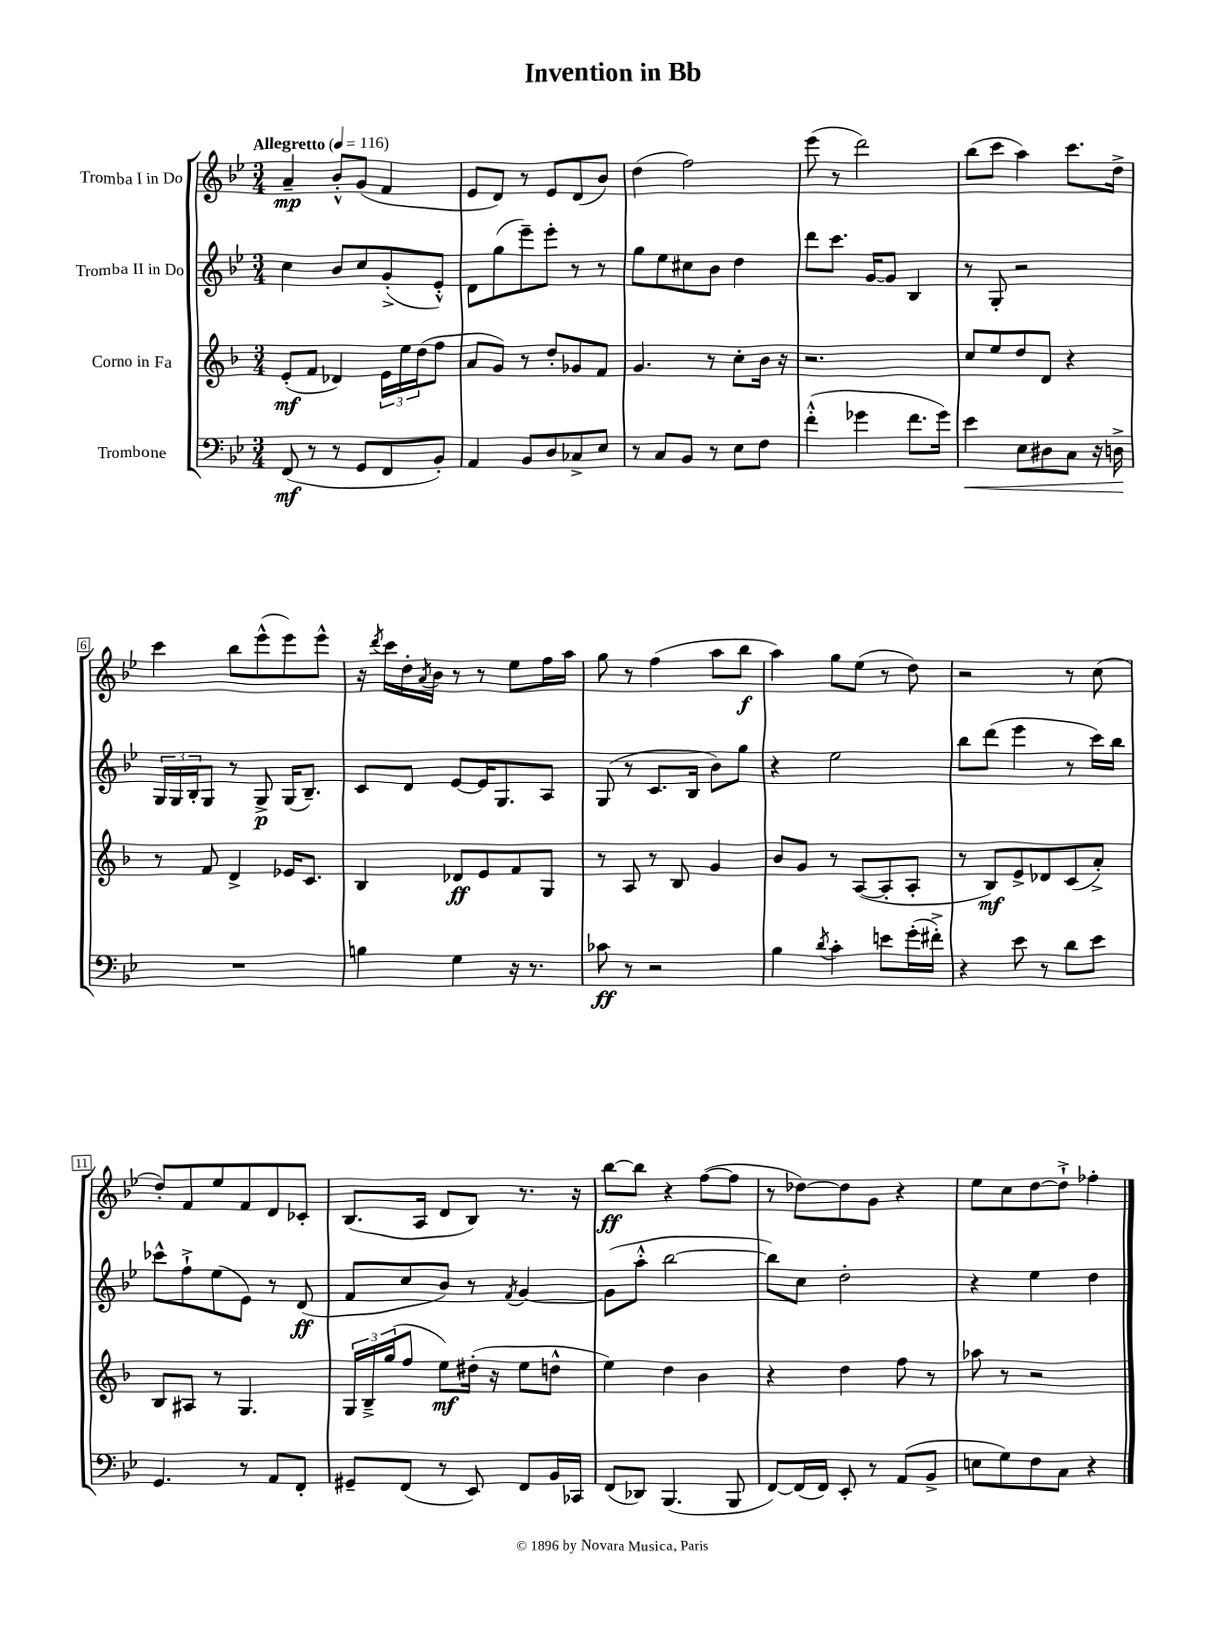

**kern	**kern	**kern	**kern
*staff4	*staff3	*staff2	*staff1
*clefF4	*clefG2	*clefG2	*clefG2
*k[b-e-]	*k[b-]	*k[b-e-]	*k[b-e-]
*M3/4	*M3/4	*M3/4	*M3/4
*MM116	*MM116	*MM116	*MM116
(8FF	(8e'	4cc	4a~
8r	8f	.	.
8r	4d-)	8b-	8b-'^^
8GG	.	8cc	(8g
8FF	24e	(8g'^	4f
.	24ee	.	.
.	(24dd	.	.
8BB-')	8ff	8e-'^^)	.
=	=	=	=
4AA	8a	8d	8e-
.	8g)	(8gg	8d)
8BB-	8r	8eee-~)	8r
8D	8dd'	8eee-'	8e-
8C-^	8g-	8r	(8d
8E-	8f	8r	8b-)
=	=	=	=
8r	4.g	8gg	(4dd
8C	.	8ee-	.
8BB-	.	8cc#	2ff)
8r	8r	8b-	.
8E-	8cc'	4dd	.
8F	16b-	.	.
.	16r	.	.
=	=	=	=
(4f'^^	2.r	8ddd	(8eee-
.	.	8.ccc	8r
4g-	.	.	2ddd)
.	.	[16g	.
.	.	8g]	.
8.f	.	4B-	.
16g-)	.	.	.
=	=	=	=
4e-	8cc	8r	(8bb-
.	8ee	8G'	8ccc
8E-	8dd	2r	4aa)
8D#	8d	.	.
8C	4r	.	8.ccc
16r	.	.	.
16D^	.	.	16dd^
=	=	=	=
2.r	8r	24G	4ccc
.	.	24G	.
.	.	24B-'	.
.	8f	8G	.
.	4d^	8r	8bb-
.	.	8G^	(8eee-^^
.	16e-	(16G	8eee-)
.	8.c	8.B-~)	.
.	.	.	8eee-^^
=	=	=	=
4B	4B-	8c	16r
.	.	.	8qddd
.	.	.	16ccc
.	.	8d	16dd'
.	.	.	8qa
.	.	.	16b-
4G	8d-	[8e-	8r
.	8e	16e-]	8r
.	.	8.G	.
16r	8f	.	8ee-
8.r	.	.	.
.	8G	8A	16ff
.	.	.	16aa
=	=	=	=
8c-	8r	(8G	8gg
8r	8A	8r	8r
2r	8r	8.c	(4ff
.	8B-	.	.
.	.	16B-	.
.	4g	8b-)	8aa
.	.	8gg	8bb-
=	=	=	=
4B-	8b-	4r	4aa)
.	8g	.	.
8qd	.	.	.
4c'	8r	2ee-	8gg
.	([8A	.	(8ee-
8e	8A']	.	8r
(16g'	8A'	.	8dd)
16f#'^)	.	.	.
=	=	=	=
4r	8r	8bb-	2r
.	8B-)	(8ddd	.
8e-	8e^	4eee-	.
8r	8d-	.	.
8d	(8c	8r	8r
8e-	8a'^)	16ccc)	(8cc
.	.	16bb-	.
=	=	=	=
4.GG	8B-	8ccc-^^	8dd')
.	8A#	8ff`^	8f
.	8r	(8ee-	8ee-
8r	4.G	8e-)	8f
8AA	.	8r	8d
8FF'	.	(8d	8c-'
=	=	=	=
8GG#~	24G	8f	(8.B-
.	24B-~^	.	.
.	(24gg	.	.
(8FF	8ff	8cc	.
.	.	.	16A
8r	8ee)	8b-)	8d
8EE-)	(16dd#'	8r	8B-)
.	16r	.	.
.	.	8qf	.
8FF	8ee	[4g	8.r
16BB-	8dd^^	.	.
16CC-	.	.	16r
=	=	=	=
(8FF	4ee)	(8g]	[8bb-
8DD-)	.	8aa'^^	8bb-]
(4.BBB-	4dd	[2bb-	4r
.	4b-	.	([8ff
8BBB-	.	.	8ff]
=	=	=	=
[8FF)	4r	8bb-])	8r
(16FF]	.	8cc	[8dd-)
16FF)	.	.	.
8EE-'	4dd	2dd'	8dd-]
8r	.	.	8g
(8AA	8ff	.	4r
8BB-^	8r	.	.
=	=	=	=
8E	8aa-	4r	8ee-
8G)	8r	.	8cc
8F	2r	4ee-	[8dd
8C	.	.	8dd`^]
4r	.	4dd	4ff-'
==	==	==	==
*-	*-	*-	*-
